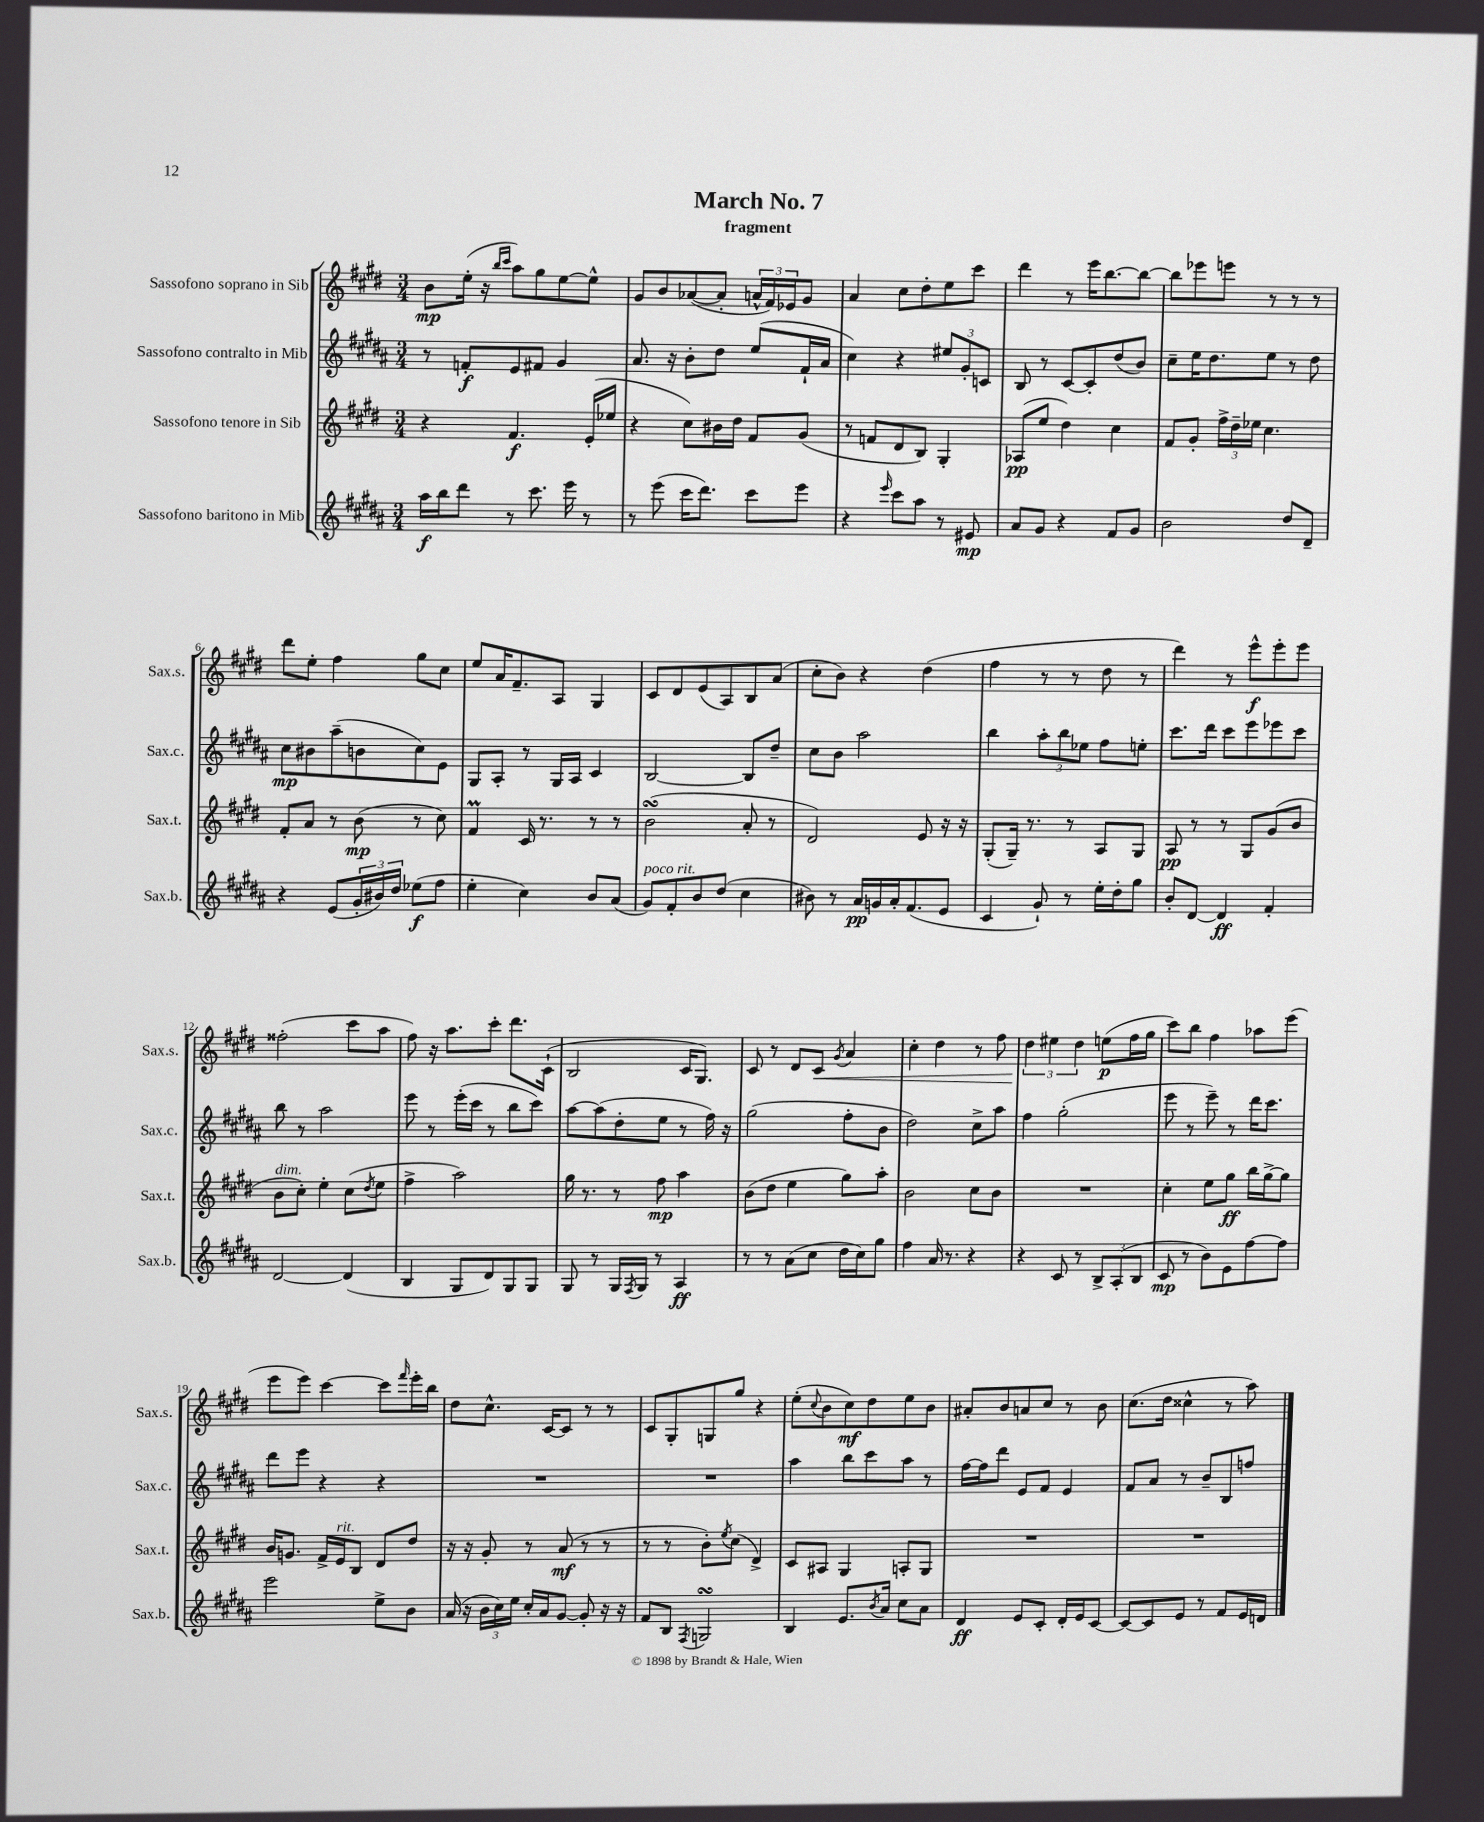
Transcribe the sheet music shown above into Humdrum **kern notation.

**kern	**kern	**kern	**kern
*staff4	*staff3	*staff2	*staff1
*clefG2	*clefG2	*clefG2	*clefG2
*k[f#c#g#d#a#]	*k[f#c#g#d#]	*k[f#c#g#d#a#]	*k[f#c#g#d#]
*M3/4	*M3/4	*M3/4	*M3/4
16aa#	4r	8r	8b
16bb	.	.	.
8ddd#	.	8f'	(16ee'
.	.	.	16r
.	.	.	16qqbb
.	.	.	16qqccc#
8r	4.f#	8e	8aa)
8.ccc#	.	8f#	8gg#
.	.	4g#	[8ee
16eee	.	.	.
8r	(16e'	.	8ee^^]
.	16ee-	.	.
=	=	=	=
8r	4r	8.a#	8g#
(8eee	.	.	8b
.	.	16r	.
16ccc#	8cc#)	8b'	([8a-
8.ddd#)	.	.	.
.	16b#	8dd#	8a-']
.	16dd#	.	.
8ccc#	8f#	(8ee	24a^^
.	.	.	24f#)
.	.	.	24e-
8eee	(8g#	16f#`	8g#
.	.	16a#	.
=	=	=	=
4r	8r	4cc#)	4a
.	8f	.	.
16qqeee	.	.	.
8ccc#	8d#	4r	8cc#
8aa#	8B)	.	8dd#'
8r	4G#'	12ee#	8ee
.	.	12g#'	.
8e#	.	.	8ccc#
.	.	12c	.
=	=	=	=
8a#	(8A-	8B	4ddd#
8g#	8ee	8r	.
4r	4dd#)	[8c#	8r
.	.	8c#']	16eee
.	.	.	[8.bb
8f#	4cc#	(8dd#	.
8g#	.	8b)	8bb_
=	=	=	=
2b	8f#	8cc#~	8bb]
.	8g#'	16ee	8eee-
.	.	8.dd#	.
.	24ff#^	.	8eee
.	24dd#~	.	.
.	24ee-	.	.
.	4.cc#	8ee	8r
8dd#	.	8r	8r
8d#~	.	8dd#	8r
=	=	=	=
4r	8f#'	8cc#	8ddd#
.	8a	8b#	8ee'
(8e	8r	(8aa#~	4ff#
24g#'	(8b	8b	.
24b#)	.	.	.
24dd#	.	.	.
(8ee-	8r	8cc#)	8gg#
8ff#	8cc#)	8e	8cc#
=	=	=	=
4ee'	4f#	8G#	8ee
.	.	8A#'	16a
.	.	.	8.f#~
4cc#)	16c#	8r	.
.	8.r	.	.
.	.	16G#	8A
.	.	16A#	.
8b	8r	4c#	4G#
(8a#	8r	.	.
=	=	=	=
8g#)	(2b	[2B	8c#
8f#'	.	.	8d#
8b	.	.	(8e
(8dd#	.	.	8A)
4cc#	8a'	8B]	8B
.	8r	8dd#~	(8a
=	=	=	=
8b#)	2d#)	8cc#	8cc#'
8r	.	8b	8b)
16a#	.	2aa#	4r
16g	.	.	.
16a#'	.	.	.
(8.f#	.	.	.
.	8e	.	(4dd#
8e	16r	.	.
.	16r	.	.
=	=	=	=
4c#	(8G#'	4bb	4ff#
.	16G#~)	.	.
.	8.r	.	.
8g#`)	.	12aa#'	8r
.	.	12bb	.
8r	8r	.	8r
.	.	12ee-	.
16ee'	8A	8ff#	8dd#
16dd#'	.	.	.
8gg#	8G#	8ee'	8r
=	=	=	=
8b'	8A	8.ccc#	4ddd#)
[8d#	8r	.	.
.	.	16ddd#	.
4d#]	8r	8ccc#	8r
.	8G#	8eee	8eee^^
4f#'	(8g#	8eee-	8eee'
.	8b	8ccc#	8eee
=	=	=	=
[2d#	8b	8bb	(2ff##'
.	8cc#')	8r	.
.	4ee'	2aa#	.
(4d#]	(8cc#	.	8ccc#
.	8qdd#	.	.
.	8ee	.	8aa
=	=	=	=
4B	4ff#^	8eee	8ff#)
.	.	8r	16r
.	.	.	8.aa
8G#	2aa)	(16eee'	.
.	.	16ccc#	.
8d#)	.	8r	8ccc#'
8G#	.	8bb	8.ddd#
8G#	.	8ccc#)	.
.	.	.	(16c#`
=	=	=	=
8G#	16gg#	[8aa#	2B
.	8.r	.	.
8r	.	(8aa#]	.
16G#	8r	8dd#'	.
8qF#	.	.	.
16G#	.	.	.
8r	8ff#	8ee	.
4A#	4aa	8r	16c#
.	.	.	8.G#)
.	.	16ff#)	.
.	.	16r	.
=	=	=	=
8r	(8b	(2gg#	8c#
8r	8dd#	.	8r
(8a#	4ee	.	8d#
8cc#	.	.	8c#
.	.	.	8qg#
16dd#	8gg#)	8ff#'	4a
16cc#)	.	.	.
8gg#	8aa'	8b	.
=	=	=	=
4ff#	2b	2dd#)	4cc#'
16a#	.	.	4dd#
8.r	.	.	.
4r	8cc#	8cc#^	8r
.	8b	8aa#	8ff#
=	=	=	=
4r	2.r	4ff#	6dd#
.	.	.	6ee#
8c#	.	(2gg#'	.
.	.	.	6dd#
8r	.	.	.
12B^	.	.	(8ee
(12A#'	.	.	.
.	.	.	16ff#
12B	.	.	.
.	.	.	16gg#
=	=	=	=
8c#	4cc#'	8eee	8ccc#)
8r	.	8r	8bb
8b)	8ee	8eee~)	4ff#
8e	8gg#	8r	.
[8ff#	16bb	16ddd#	8aa-
.	[16gg#^	8.ccc#	.
8ff#]	8gg#]	.	(8eee
=	=	=	=
2eee	16b	8ddd#	8eee
.	8.g	.	.
.	.	8eee	8eee)
.	16f#^	4r	[4ccc#
.	16e	.	.
.	8B	.	.
8ee^	8d#	4r	8ccc#]
.	.	.	16qqfff#
8b	8dd#	.	16eee'
.	.	.	16bb
=	=	=	=
(16a#	16r	2.r	8dd#
16r	16r	.	.
24b	8g#'	.	8.cc#^^
24cc#)	.	.	.
24ee	.	.	.
16cc#'	8r	.	.
16a#	.	.	[16c#
[8g#	(8a	.	8c#]
8g#']	8r	.	8r
16r	8r	.	8r
16r	.	.	.
=	=	=	=
8f#	8r	2.r	8c#
8B	8r	.	8G#'
8qF#	.	.	.
2G	8b')	.	8G
.	8qee	.	.
.	(8cc#	.	8gg#
.	4d#^)	.	4r
=	=	=	=
4B	8c#	4aa#	(8ee'
.	.	.	8qqcc#
.	8A#	.	8b
8.e	4G#	8bb	8cc#)
.	.	8ccc#	8dd#
8qb	.	.	.
16a#	.	.	.
8cc#	8A'	8aa#	8ee
8a#	8G#	8r	8b
=	=	=	=
4d#	2.r	[16ff#	8a#'
.	.	16ff#]	.
.	.	8ddd#	8b
8e	.	8e	8a
8c#'	.	8f#	8cc#
16d#'	.	4e	8r
16e	.	.	.
[8c#	.	.	8b
=	=	=	=
8c#_	2.r	8f#	(8.cc#
8c#]	.	8a#	.
.	.	.	16dd#
8e	.	8r	4cc##^^
8r	.	8b~	.
8f#	.	8B	8r
16e	.	8ff	8aa)
16d	.	.	.
==	==	==	==
*-	*-	*-	*-
